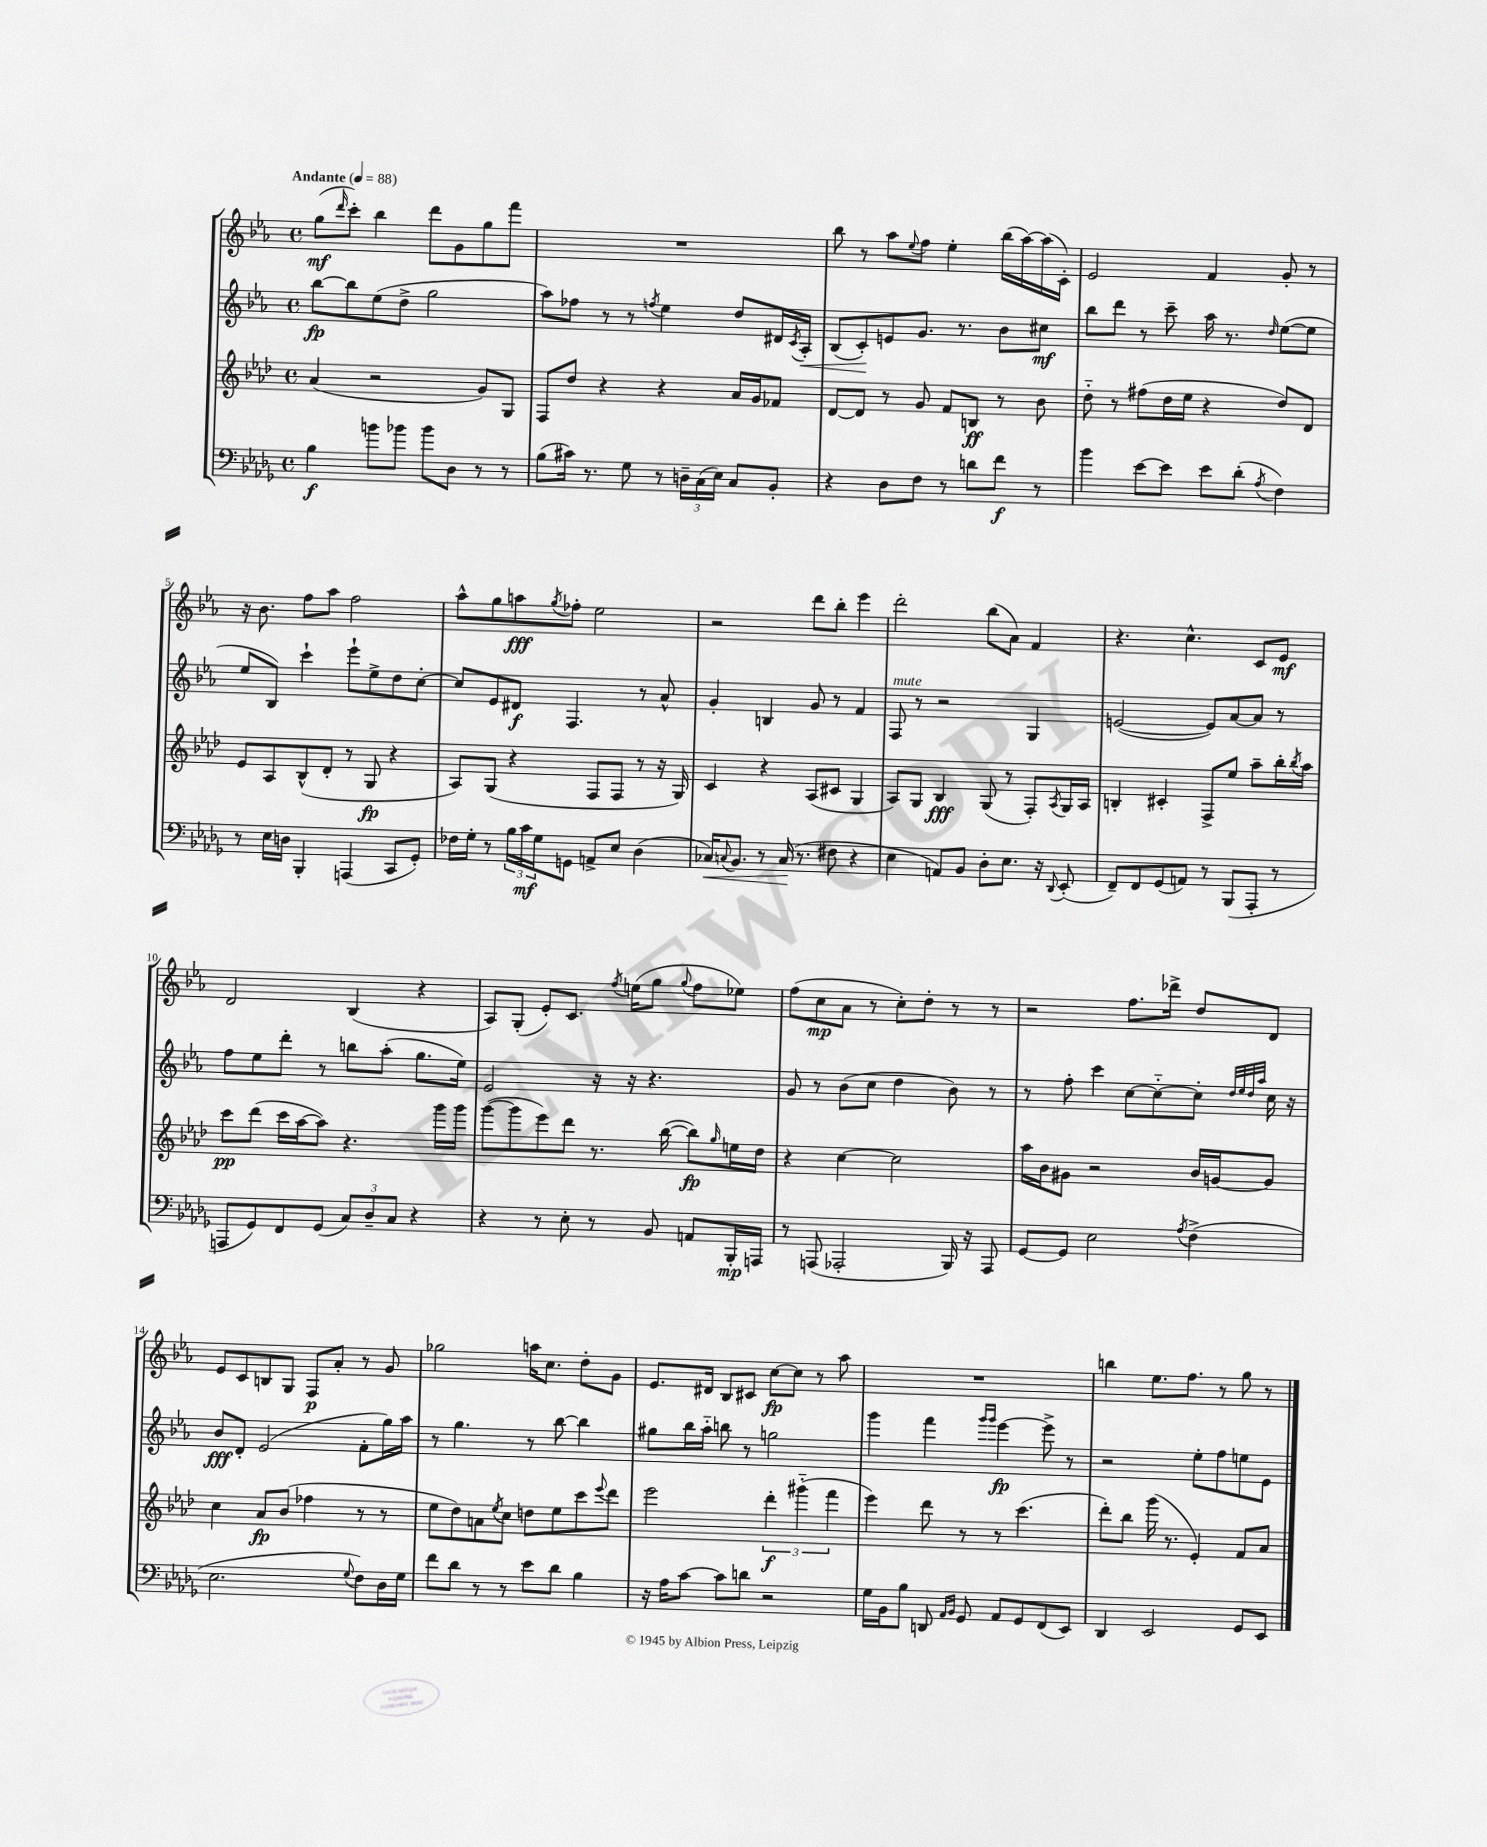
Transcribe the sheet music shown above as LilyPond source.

<<
\new StaffGroup <<
\new Staff = "s0" {
    \clef treble \key ees \major \defaultTimeSignature \time 4/4 \tempo "Andante" 4 = 88
    g''8\mf( \grace { d'''16 } c'''8-.) bes''4 d'''8 g'8 g''8 f'''8 |
    R1 |
    bes''8 r8 aes''8 \appoggiatura { ees''8 } f''8 ees''4-. bes''16( aes''16~) aes''16( c'16-.) |
    ees'2 f'4 g'8-. r8 |
    r16 bes'8. f''8 aes''8 f''2 |
    aes''8-^ g''8 a''8\fff \acciaccatura { g''8 } fes''8-. ees''2 |
    r2 d'''8 bes''8-. ees'''4 |
    d'''2-. bes''8( aes'8) f'4 |
    r4. c''4.-^ c'8 ees'8\mf |
    d'2 bes4( r4 |
    aes8) g8-.( ees'8-.) c'8. \acciaccatura { f''8 } e''16( g''8 \appoggiatura { g''8 } f''8 ees''8) |
    f''8( c''8\mp aes'8 r8 c''8-.) d''8-. r8 r8 |
    r2 f''8. des'''16-> d''8 d'8 |
    ees'8 c'8 b8 g8 f8\p aes'8-. r8 g'8 |
    ges''2 a''16 c''8. d''8-. g'8 |
    ees'8. dis'16 bes8 cis'8 c''8~\fp c''8 r8 aes''8 |
    R1 |
    b''4 ees''8. f''8. r8 g''8 r8 \bar "|." |
}
\new Staff = "s1" {
    \clef treble \key ees \major \defaultTimeSignature \time 4/4
    bes''8~\fp bes''8 ees''8( d''8-> g''2 |
    aes''8) fes''8 r8 r8 \acciaccatura { f''8 } ees''4 d''8 dis'16 \acciaccatura { c'8 } aes16-.\< |
    bes8( c'8-.\!) e'8 g'8. r8. bes'8 cis''8\mf |
    bes''8 d'''8 r8 c'''8-- aes''16 r8. \grace { d''16 } ees''8~( ees''8 |
    ees''8 bes8) c'''4-! ees'''8-! ees''8-> d''8 c''8~-. |
    c''8 ees'8 dis'8\f f4. r8 aes'8-^ |
    g'4-. b4 g'8 r8 f'4 |
    f8^\markup { \italic "mute" } r8 r2 g4 |
    e'2~( e'8) aes'8~ aes'8 r8 |
    f''8 ees''8 d'''8-. r8 b''8 aes''8-.( g''8. ees''16) |
    ees'2 r16 r16 r4. |
    g'8 r8 bes'8( c''8 d''4 bes'8) r8 |
    r8 f''8-. c'''4 c''8~ c''8~-_ c''8-. \grace { d''32 ees''32 d''32 aes''32 } c''16 r16 |
    bes'8\fff d'8-. ees'2( f'8-. g''16) aes''16 |
    r8 g''4. r8 bes''8~ bes''4 |
    gis''8 bes''16 aes''16-_ b''8 r8 g''2 |
    g'''4 f'''4 \grace { g'''16 g'''16 } ees'''4~\fp ees'''8-> r8 |
    r2 ees''8-. f''8 e''8 ees'8 \bar "|." |
}
\new Staff = "s2" {
    \clef treble \key aes \major \defaultTimeSignature \time 4/4
    aes'4( r2 g'8) g8 |
    f8 des''8 r4 r4 aes'16 g'16 fes'8 |
    des'8~ des'8 r8 g'8 f'8 b8\ff r8 bes'8 |
    des''8-_ r8 fis''8( des''16 ees''16 r4 des''8) des'8 |
    ees'8 aes8 bes8-^( des'8-. r8 g8\fp r4 |
    aes8) g8( r4 f8 f8 r8 r16 g16) |
    c'4 r4 aes8( cis'8 g4 |
    aes8) g8 bes4\fff g8( r8 f8-.) \acciaccatura { aes8 } g16 aes16 |
    b4-. cis'4-. f8-> ees''8 aes''8-- bes''16-. \acciaccatura { bes''8 } aes''16 |
    c'''8\pp des'''8( c'''16 aes''16~ aes''8) r4. g'''16 g'''16 |
    g'''8~( g'''8 ees'''8) des'''8 r8. bes''16~( bes''8\fp) \grace { g''16 } e''16 des''16 |
    r4 c''4~ c''2 |
    aes''16 bes'16 gis'8 r2 bes'16 g'16~ g'8 |
    c''4 aes'8\fp bes'8( fes''4 r8 r8 |
    ees''8 des''8) a'8 \acciaccatura { ees''8 } c''8 d''8 ees''8 c'''8 \appoggiatura { ees'''8 } des'''8 |
    ees'''2 \tuplet 3/2 { des'''4-.\f gis'''4-_( f'''4 } |
    ees'''4) des'''8 r8 r8 c'''4.( |
    des'''8-.) bes''8 g'''16( r8. ees'4-.) f'8 aes'8 \bar "|." |
}
\new Staff = "s3" {
    \clef bass \key des \major \defaultTimeSignature \time 4/4
    bes4\f b'8 bes'8 bes'8 des8 r8 r8 |
    bes8( cis'16) r8. ges8 r8 \tuplet 3/2 { d16-- c16( ees16) } c8 bes,8-. |
    r4 des8 f8 r8 d'8 f'8\f r8 |
    bes'4 ees'8~ ees'8 ees'8 des'8-.( \acciaccatura { aes8 } f4) |
    r8 ees16 d16 bes,,4-. a,,4( c,8 ges,8-.) |
    fes16 ges16-. r8 \tuplet 3/2 { bes16 c'16\mf ges16 } g,8 a,8-> ees8 des4( |
    ces16\<) \appoggiatura { c8 } bes,8. r8 c16\!( r8. fis8 r4 |
    ees4 a,8) bes,8 des8-. ees8. r16 \appoggiatura { des,8 } ees,8-.( |
    f,8--) f,8 ges,8( a,8) r8 bes,,8( aes,,8-. r8 |
    a,,8 ges,8) f,8 ges,8( \tuplet 3/2 { c8) des8-- c8 } r4 |
    r4 r8 ees8-. r8 bes,8 a,8 bes,,16-.\mp a,,16 |
    r8 a,,8( aes,,2-. bes,,16) r16 aes,,8 |
    ges,8~ ges,8 ees2 \acciaccatura { aes8 } f4->( |
    ees2. \appoggiatura { ges8 } f8) des16 ges16 |
    f'8 des'8 r8 r8 ees'8 des'8 bes4 |
    r16 aes16 c'8~ c'8 d'8 r2 |
    ges16 bes,16 bes8 d,8 \grace { aes,16 bes,16 } ges,8 aes,8 ges,8 f,8( ees,8) |
    des,4 ees,2 ges,8 ees,8 \bar "|." |
}
>>
>>
